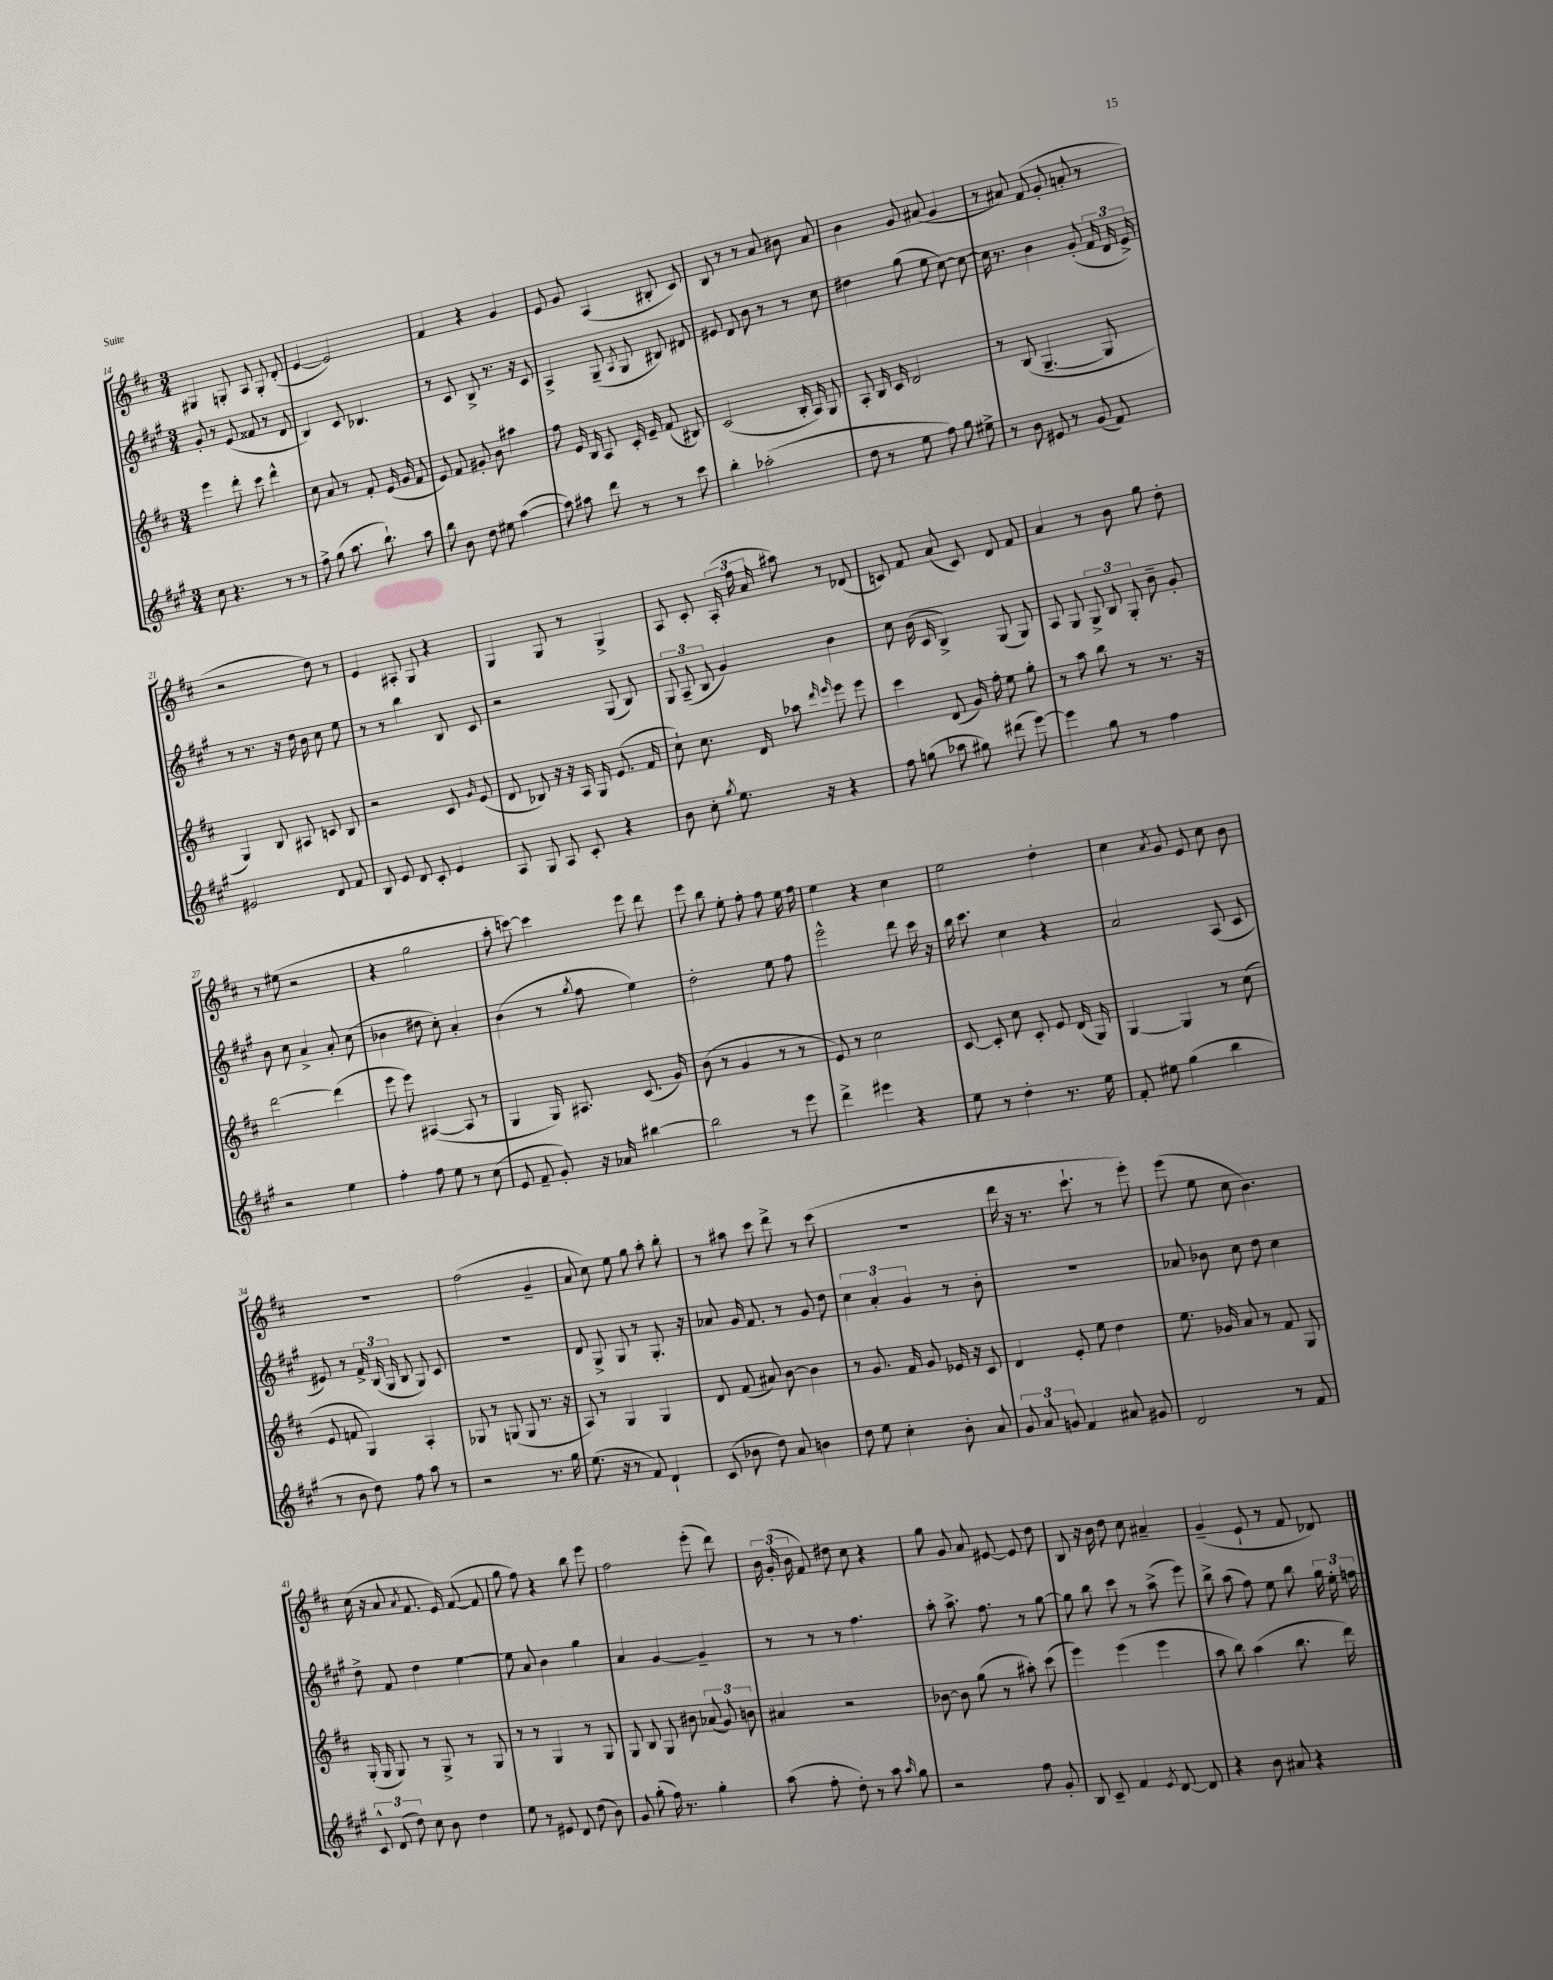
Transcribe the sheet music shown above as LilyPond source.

<<
\new StaffGroup <<
\new Staff = "s0" {
    \clef treble \key d \major \numericTimeSignature \time 3/4
    \autoBeamOff gis4 g8-. a8 g8-. d'8-.( |
    e'4~ e'2) |
    fis'4 r4 g'4 |
    e'8 g'8 a4( bis8-. cis'8) |
    b8 r8 r8 a'8 bis'8 a'8 |
    b'4 g'8 ais'8( g'4 |
    r8 ais'8) fis'8( g'8-. a'8-. r8 |
    r2 d''8) r8 |
    e'4 ais8-. g8 r4 |
    g4 g8 r8 g4-> |
    a8 cis'8-. \tuplet 3/2 { a16-.( fis''16 a'16 } ais''8) r8 des'8( |
    c'8) fis'8 a'8( c'8) d'8 fis'8 |
    a'4 r8 b'8 g''8 d''8-. |
    r8 eis''8( r2 |
    r4 g''2 |
    a''8-. c'''8~) c'''4 e'''8 d'''8 |
    e'''8 b''8 e''8-. fis''8-. fis''8 e''16 fis''16 |
    e''4 r4 cis''4 |
    e''2 d''4-. |
    cis''4 \acciaccatura { a'8 } g'8 e'8 cis''8 b'8 |
    R2. |
    fis''2( g'4-- |
    a'8 cis''8) e''8 g''8 a''8-. b''8-. |
    r8 ais''8 cis'''8 d'''8-> r8 cis'''8( |
    R2. |
    d'''16 r16 r8. cis'''8.-! r8 e'''8-.) |
    e'''8( e''8 cis''8 b'4.) |
    cis''16( r16 a'8 \acciaccatura { a'8 } fis'8. e'16) fis'8~( fis'8 |
    g''8 fis''8) r4 b''8 e'''8 |
    fis''2 e'''8-.( d'''8) |
    \tuplet 3/2 { b'16 g'16-.( b'16 } fis'8) dis''8 cis''8 r4 |
    g''8 g'8 a'8 eis'8~ eis'8 d''8 |
    b8 r16 b'16 d''8 cis''8 ais'4-- |
    g'4--( e'8-! r8 fis'8 des'8) \bar "|." |
}
\new Staff = "s1" {
    \clef treble \key a \major \numericTimeSignature \time 3/4
    \autoBeamOff gis'8-. r8 e'8( fisis'8 r8 d'8 |
    b4) cis'8 bes4. |
    r8 cis'8 b8-> r8. r16 cis'8 |
    a4-> gis8--( \acciaccatura { a8 } gis8 bis8) dis'8 |
    eis'8 d'8 b'8 r8 r8 cis''8 |
    dis''4 gis''8( e''8 cis''8~) cis''8~ |
    cis''16 r8. b'4 gis'8-.( \tuplet 3/2 { fis'16 d'16 e'16->) } |
    r8 r8. r16 d''16 b'16 cis''8 e''8 |
    r8 r8 b''4 b8 cis'8 |
    r2 gis8( b8) |
    \tuplet 3/2 { gis8 a8--( b8 } gis'4) b'4 |
    cis''8 b'16( cis'16 b4->) gis8( gis8) |
    a8 gis8 \tuplet 3/2 { gis8-> b8 gis8-. } b'8-- gis'8-. |
    b'8 cis''8 a'4-> a'8-. cis''8( |
    bes'4 dis''8 cis''8-.) a'4-. |
    b'4( r8 \acciaccatura { gis''8 } fis''8 e''4) |
    d''2-. e''8 fis''8 |
    e'''2-^ d'''8 cis'''16 r16 |
    b''16 cis'''8. cis''4 r4 |
    a'2 a8( cis'8 |
    eis'8) r8 \tuplet 3/2 { fis'16-> b16( gis16 } b8 gis8) cis'8 |
    R2. |
    d'8 gis8-> gis8 r8 gis8.-. r16 |
    aes'8 gis'16 fis'8. r8 gis'8 d''8 |
    \tuplet 3/2 { cis''4 a'4-. gis'4 } r8 b'8-. |
    R2. |
    aes'8 bes'8 cis''8 d''8 cis''4 |
    d''8-> fis'8 d''4 e''4~ |
    e''8 a'8 b'4 gis''4 |
    a'4 gis'4~ gis'4-- |
    r8 r8 r8 fis''4. |
    a''8-. a''8.-> fis''8. r8 gis''8~ |
    gis''8 b''8 cis'''8 r8 a''8->( e'''8) |
    b''8-> a''8( fis''8) e''8 b''8 \tuplet 3/2 { gis''16 e''16-. f''16 } \bar "|." |
}
\new Staff = "s2" {
    \clef treble \key d \major \numericTimeSignature \time 3/4
    \autoBeamOff e'''4 d'''8-. cis'''8 d'''4-^ |
    cis''8 a'8 r8 fis'8-. e'16( g'16 fis'8 |
    e'8) fis'8 gis'8-. b'8 ais''4 |
    fis''8 e'16 b16 a8 cis'16-. e'16-- fis'8( bis8) |
    cis'2( b16-. a16) g8 |
    a8-. b16 cis'16 d'2 |
    r8 b8( g4.~-- g8 |
    g4) b8 ais8 c'8 b8 |
    r2 cis'8 \grace { g'16 } e'8( |
    d'8 bes8) r16 r16 a16 g16 e'8.( fis'16 |
    cis''8-!) cis''8. d'16 aes''8 \grace { d'''16 e'''16 } e'''8 e'''8 |
    cis'''4 d'8( g'16) fis''16-. e''8 g''8-. |
    r8 a''8 b''8 r8 r8. r16 |
    d'''2~ d'''4( |
    e'''8 e'''8) ais4~( ais8 r8 |
    g4 g16) ais8. cis'8.( g'16) |
    b'8( r8 g'4 r8 r8 |
    e'8) r8 cis''2 |
    cis'8~ cis'8-. cis''8 cis'8-. e'8 d'16( g16) |
    g4~ g4 r8 cis''8( |
    e'8 f'8 g4) a4-. |
    ges8 r8 g8( g8 r8. r16 |
    a8) r8 g4 g4 |
    d'8 fis'8( ais'8) b'8~ b'4 |
    r8 g'8. fis'16 g'8 ees'16 r16 cis'8 |
    d'4 e'8-. e''8 d''4 |
    e''8. ges'16 a'8 r8 fis'8 g8 |
    g16-.( g16 g8) r8 g8-> r8 g8 |
    r8 r8 g4 r8 g8 |
    g8 b8 g8 bis'8 \tuplet 3/2 { aes'8( g'8) b'8 } |
    ais'4 r2 |
    bes'8~ bes'8 g''8( r8 ais''8-.) cis'''8( |
    e'''4) e'''4( e'''4 |
    a''8 b''8) a''4( b''8. d'''16) \bar "|." |
}
\new Staff = "s3" {
    \clef treble \key a \major \numericTimeSignature \time 3/4
    \autoBeamOff cis''8 r4. r8 r8 |
    fis''8-> gis''8( a''8. b''8.-!) a''8 |
    b''8 b'8 d''8 eis''8 a''4~( |
    a''8) ais''8 d'''8 r8 r8 cis'''8 |
    b''4-. aes''2-.( |
    d''8 r8 e''8 fis''8) gis''8 eis''8-> |
    r8 b'8 eis'8 r8 gis'8( fis'8) |
    eis'2 d'8 fis'8 |
    b8 e'8 d'8 cis'8-. e'4 |
    a8 gis8 a8 cis'8-. r4 |
    b'8 cis''8-. \acciaccatura { gis''8 } e''8. r16 r4 |
    fis''8 g''8( aes''8 gis''8) dis'''8( e'''8~) |
    e'''4 gis''8 r8 fis''4 |
    r2 e''4 |
    fis''4-. fis''8 e''8 r8 cis''8( |
    e'8 fis'8-- gis'8-.) r16 aes'16 bis''4~ |
    bis''2 r8 e'''8 |
    d'''4-> eis'''4 r4 |
    e''8 r8 d''4-. r8. e''16 |
    fis'8-. eis''8 gis''4( b''4 |
    r8 b'8 d''8) fis''8 a''8 r8 |
    r2 r8. gis''16 |
    e''8.( r16 r8 fis'8) d'4-! |
    cis'8( bes'8 d''8) a'8 b'4 |
    d''8 e''8 cis''4-. b'8-. a'8 |
    \tuplet 3/2 { gis'8 a'8 g'8 } fis'4 ais'8 gis'8 |
    d'2 r8 fis'8 |
    \tuplet 3/2 { cis'8-^ d'8( d''8) } cis''8 b'8 d''4 |
    e''8 r8 eis'8 d'8 d''8( b'8) |
    gis'8 gis''8-.( fis''16) r8. gis''4-. |
    a''8( fis''8-. d''8-.) r8 a''8 \grace { a''16 } gis''8 |
    r2 fis''8 gis'8-. |
    b8 cis'8-- fis'4 \acciaccatura { e'8 } d'8~ d'8 |
    r4 b'8 ais'8 r4 \bar "|." |
}
>>
>>
\layout { \context { \Score currentBarNumber = #14 } }
